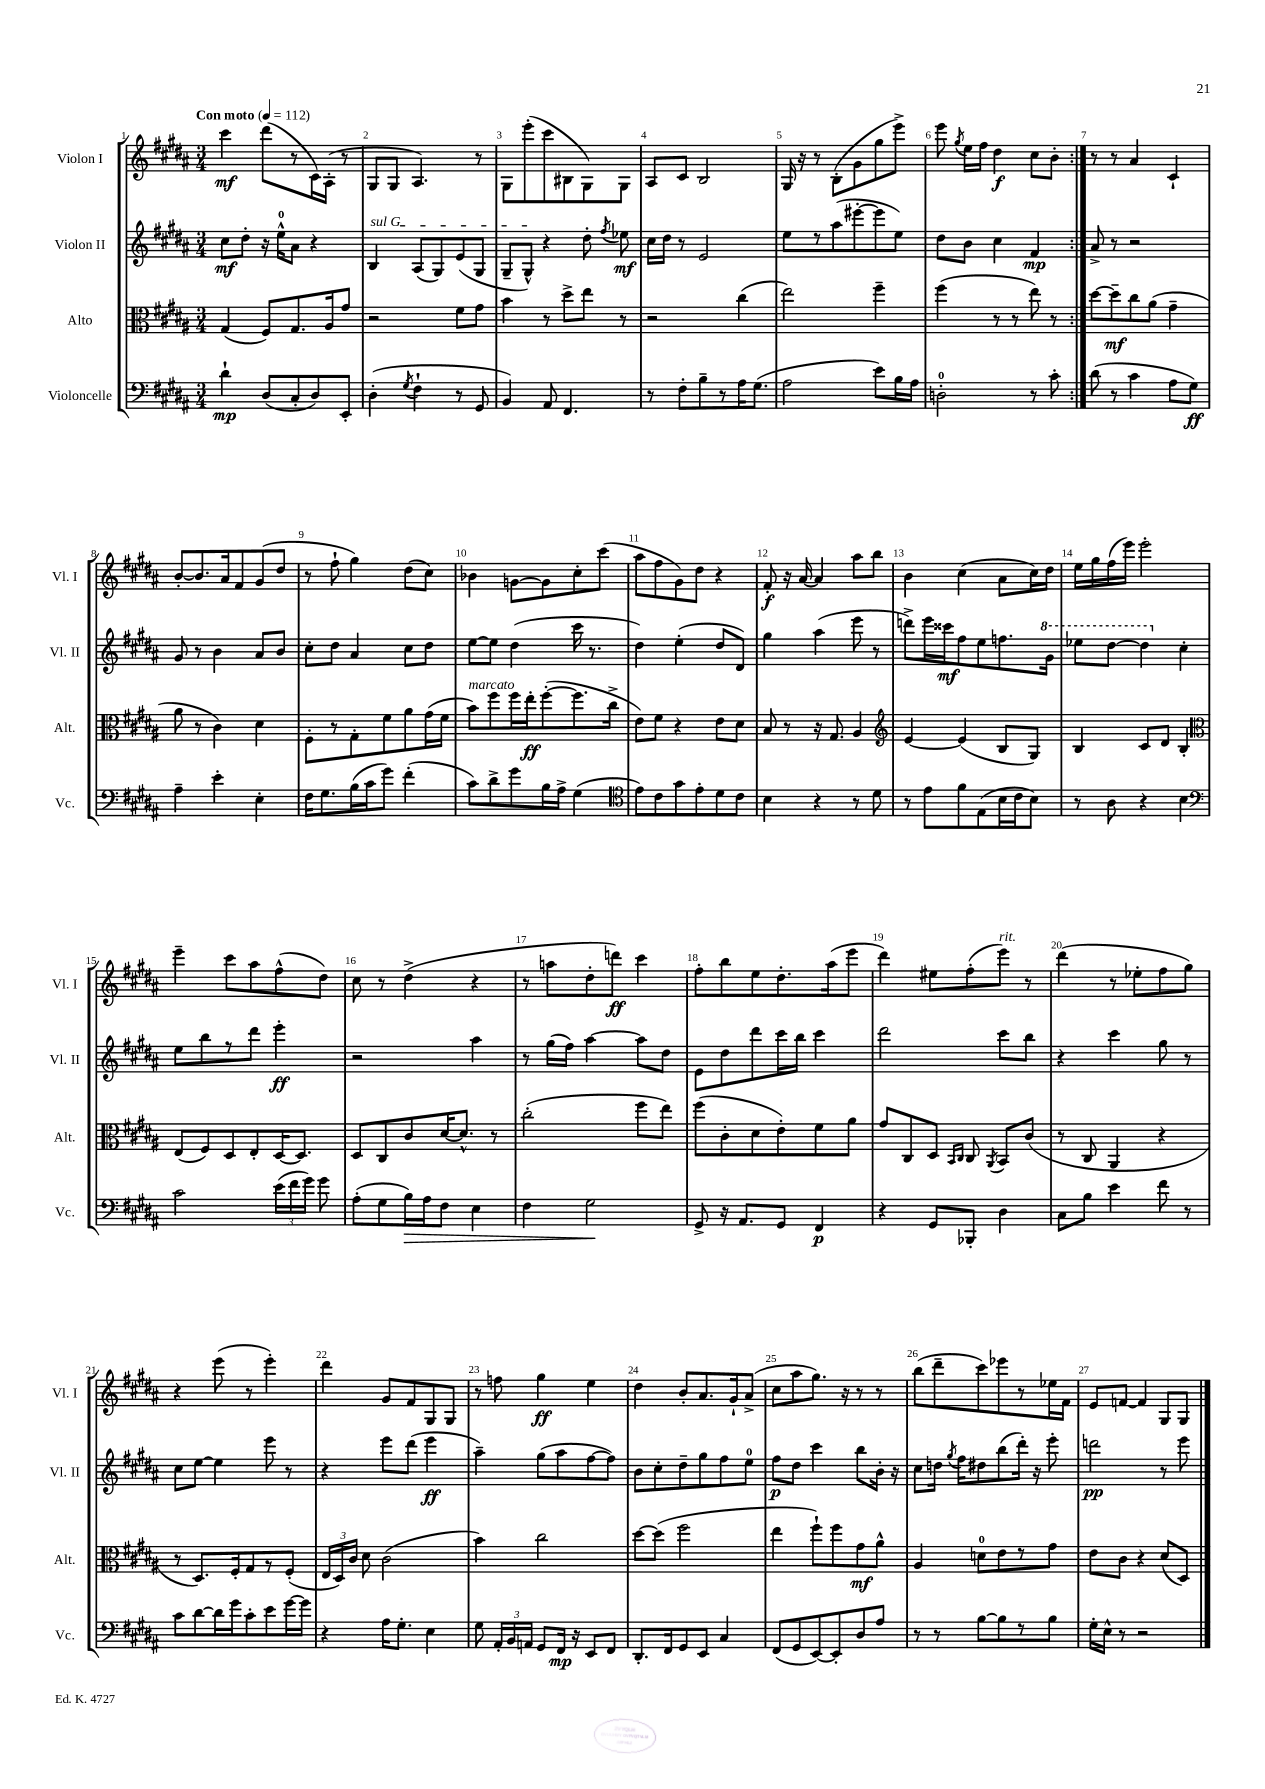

**kern	**kern	**kern	**kern
*staff4	*staff3	*staff2	*staff1
*clefF4	*clefC3	*clefG2	*clefG2
*k[f#c#g#d#a#]	*k[f#c#g#d#a#]	*k[f#c#g#d#a#]	*k[f#c#g#d#a#]
*M3/4	*M3/4	*M3/4	*M3/4
*MM112	*MM112	*MM112	*MM112
4d#`	(4G#	8cc#	4ccc#
.	.	8dd#'	.
(8D#	8F#)	16r	(8ddd#
.	.	16ee^^	.
8C#'	8.G#	8a#	8r
8D#)	.	4r	16c#)
.	16A#	.	(16A#'
8EE'	8g#	.	8r
=	=	=	=
(4D#'	2r	4B	8G#
.	.	.	8G#
8qG#	.	.	.
4F#`	.	(8A#	4.A#)
.	.	8G#)	.
8r	8f#	(8e	.
8GG#	8g#	8G#	8r
=	=	=	=
4BB)	4b	8G#~	8G#
.	.	8G#^^)	(8eee'
8AA#	8r	4r	8ccc#
4.FF#	8dd#^	.	8B#
.	8ee	8dd#'	8G#)
.	.	8qff#	.
.	8r	8ee-	8G#
=	=	=	=
8r	2r	16cc#	8A#
.	.	16dd#	.
8F#'	.	8r	8c#
8B~	.	2e	2B
8r	.	.	.
16A#	(4cc#	.	.
(8.G#	.	.	.
=	=	=	=
2A#	2ee)	8ee	16G#
.	.	.	16r
.	.	8r	8r
.	.	(8aa#	(8B'
.	.	[8eee#'	8g#
8e)	4ff#~	8eee#]	8gg#
16B	.	8ee)	8eee^)
16A#	.	.	.
=	=	=	=
2D'	(4ff#	8dd#	8eee
.	.	.	8qgg#
.	.	8b	16ee
.	.	.	16ff#
.	8r	4cc#	4dd#
.	8r	.	.
8r	8ee)	4f#	8cc#
8c#'	8r	.	8b'
=:|!	=:|!	=:|!	=:|!
(8d#	[8dd#	8a#^	8r
8r	8dd#~]	8r	8r
4c#	8cc#	2r	4a#
.	(8a#	.	.
8A#	4g#~	.	4c#`
8G#)	.	.	.
=	=	=	=
4A#~	8a#	8g#	[8b'
.	8r	8r	8.b]
4e'	4c#)	4b	.
.	.	.	16a#
.	.	.	8f#
4E'	4d#	8a#	(8g#
.	.	8b	8dd#
=	=	=	=
16F#	8F#'	8cc#'	8r
8.G#	.	.	.
.	8r	8dd#	8ff#`
(16B	8G#'	4a#	4gg#)
16c#	.	.	.
8g#)	8f#	.	.
(4f#'	8a#	8cc#	(8dd#
.	(16g#	8dd#	8cc#)
.	16f#	.	.
=	=	=	=
8c#)	8b)	[8ee	4b-
8d#^	8ff#	8ee]	.
8g#	16ff#	(4dd#	[8g
.	16ee'	.	.
16B	([8ff#'	.	8g]
16A#^	.	.	.
(4G#	8.ff#]	16ccc#	8cc#'
.	.	8.r	.
.	.	.	(8ccc#
.	16cc#^	.	.
=	=	=	=
*clefC4	*	*	*
8e)	8e)	4dd#)	8aa#
8c#	8f#	.	8ff#
8g#	4r	(4ee'	8g#)
8e'	.	.	8dd#
8d#	8e	8dd#	4r
8c#	8d#	8d#)	.
=	=	=	=
4B	8B	4gg#	8f#'
.	8r	.	16r
.	.	.	[16a#
4r	16r	(4aa#	4a#]
.	8.G#	.	.
8r	4A#	8eee	8aa#
8d#	.	8r	8bb
=	=	=	=
*	*clefG2	*	*
8r	[4e	8ddd^)	4b
8e	.	16eee	.
.	.	16ccc##	.
8f#	(4e]	8ff#	(4cc#
(8E	.	8ee	.
16B	8B	8.ff	8a#
16c#	.	.	.
8B)	8G#)	.	16cc#)
.	.	16gg#	16dd#
=	=	=	=
8r	4B	8eee-	16ee
.	.	.	16gg#
8A#	.	[8ddd#	(16ff#
.	.	.	16eee)
4r	8c#	4ddd#]	2eee'
.	8d#	.	.
4B	4B'	4cc#'	.
=	=	=	=
*clefF4	*clefC3	*	*
2c#	(8E	8ee	4eee~
.	8F#)	8bb	.
.	8D#	8r	8ccc#
.	8E'	8ddd#	8aa#
(24e	[16D#	4eee'	(8ff#^^
24f#	.	.	.
.	8.D#]	.	.
24g#)	.	.	.
8g#	.	.	8dd#)
=	=	=	=
(8A#'	8D#	2r	8cc#
8G#	8C#	.	8r
16B)	8c#	.	(4dd#^
16A#	.	.	.
8F#	[16d#	.	.
.	8.d#^^]	.	.
4E	.	4aa#	4r
.	8r	.	.
=	=	=	=
4F#	(2cc#'	8r	8r
.	.	(16gg#	8aa
.	.	16ff#)	.
2G#	.	[4aa#	8dd#'
.	.	.	8ddd)
.	8ff#	8aa#]	4ccc#
.	8ee)	8dd#	.
=	=	=	=
8GG#^	(8ff#	8e	8ff#'
16r	8c#'	8dd#	8bb
8.AA#	.	.	.
.	8d#	8ddd#	8ee
8GG#	8e')	16ccc#	8.dd#'
.	.	16bb	.
4FF#	8f#	4ccc#	.
.	.	.	(16aa#
.	8a#	.	8eee
=	=	=	=
4r	8g#	2ddd#	4ddd#)
.	8C#	.	.
8GG#	8D#	.	8ee#
.	16qqBB	.	.
.	16qqC#	.	.
8BBB-'	8C#	.	(8ff#'
.	8qAA#	.	.
4D#	8BB	8ccc#	8eee)
.	(8c#	8bb	8r
=	=	=	=
8C#	8r	4r	(4ddd#
8B	8C#	.	.
4e	4AA#	4ccc#	8r
.	.	.	8ee-'
8f#	4r	8gg#	8ff#
8r	.	8r	8gg#)
=	=	=	=
8c#	8r	8cc#	4r
[8d#	8.D#)	[8ee	.
16d#]	.	4ee]	(8eee
16g#	16F#'	.	.
8c#'	8G#	.	8r
8e	8r	8eee	4eee')
[16g#	(8F#'	8r	.
16g#]	.	.	.
=	=	=	=
4r	24E	4r	4ddd#
.	24D#)	.	.
.	24c#	.	.
.	8d#	.	.
16A#	(2c#	8eee	8g#
8.G#'	.	.	.
.	.	(8ddd#	8f#
4E	.	4eee	8G#
.	.	.	8G#
=	=	=	=
8G#	4b)	4aa#~)	8r
24AA#'	.	.	8ff
24BB	.	.	.
24AA	.	.	.
8GG#	2cc#	(8gg#	4gg#
16FF#	.	8aa#	.
16r	.	.	.
8EE	.	[8ff#	4ee
8FF#	.	8ff#])	.
=	=	=	=
8.DD#'	[8dd#	8b	4dd#
.	(8dd#]	8cc#'	.
16FF#	.	.	.
8GG#	2ff#	8dd#~	8b'
8EE	.	8gg#	8.a#
4C#	.	8ff#	.
.	.	.	16g#`
.	.	8ee	(8a#^
=	=	=	=
(8FF#	4ee	8ff#	8cc#
8GG#	.	8dd#	8aa#
[8EE)	8ff#`)	4ccc#	8.gg#)
8EE']	8ff#	.	.
.	.	.	16r
8D#	8g#	8bb	8r
8A#	8a#^^	16b'	8r
.	.	16r	.
=	=	=	=
8r	4A#	8cc#	(8bb
8r	.	16dd	8ddd#~
.	.	8qgg#	.
.	.	16ff#	.
[8B	8d	8dd#	8ccc#)
8B]	8e	(8bb	8eee-
8r	8r	16ddd#')	8r
.	.	16r	.
8B	8g#	8eee'	16ee-
.	.	.	16f#
=	=	=	=
16G#'	8e	2ddd	8e
16E^^	.	.	.
8r	8c#	.	[8f
2r	4r	.	4f]
.	(8d#	8r	8G#
.	8D#)	8eee	8G#
==	==	==	==
*-	*-	*-	*-
